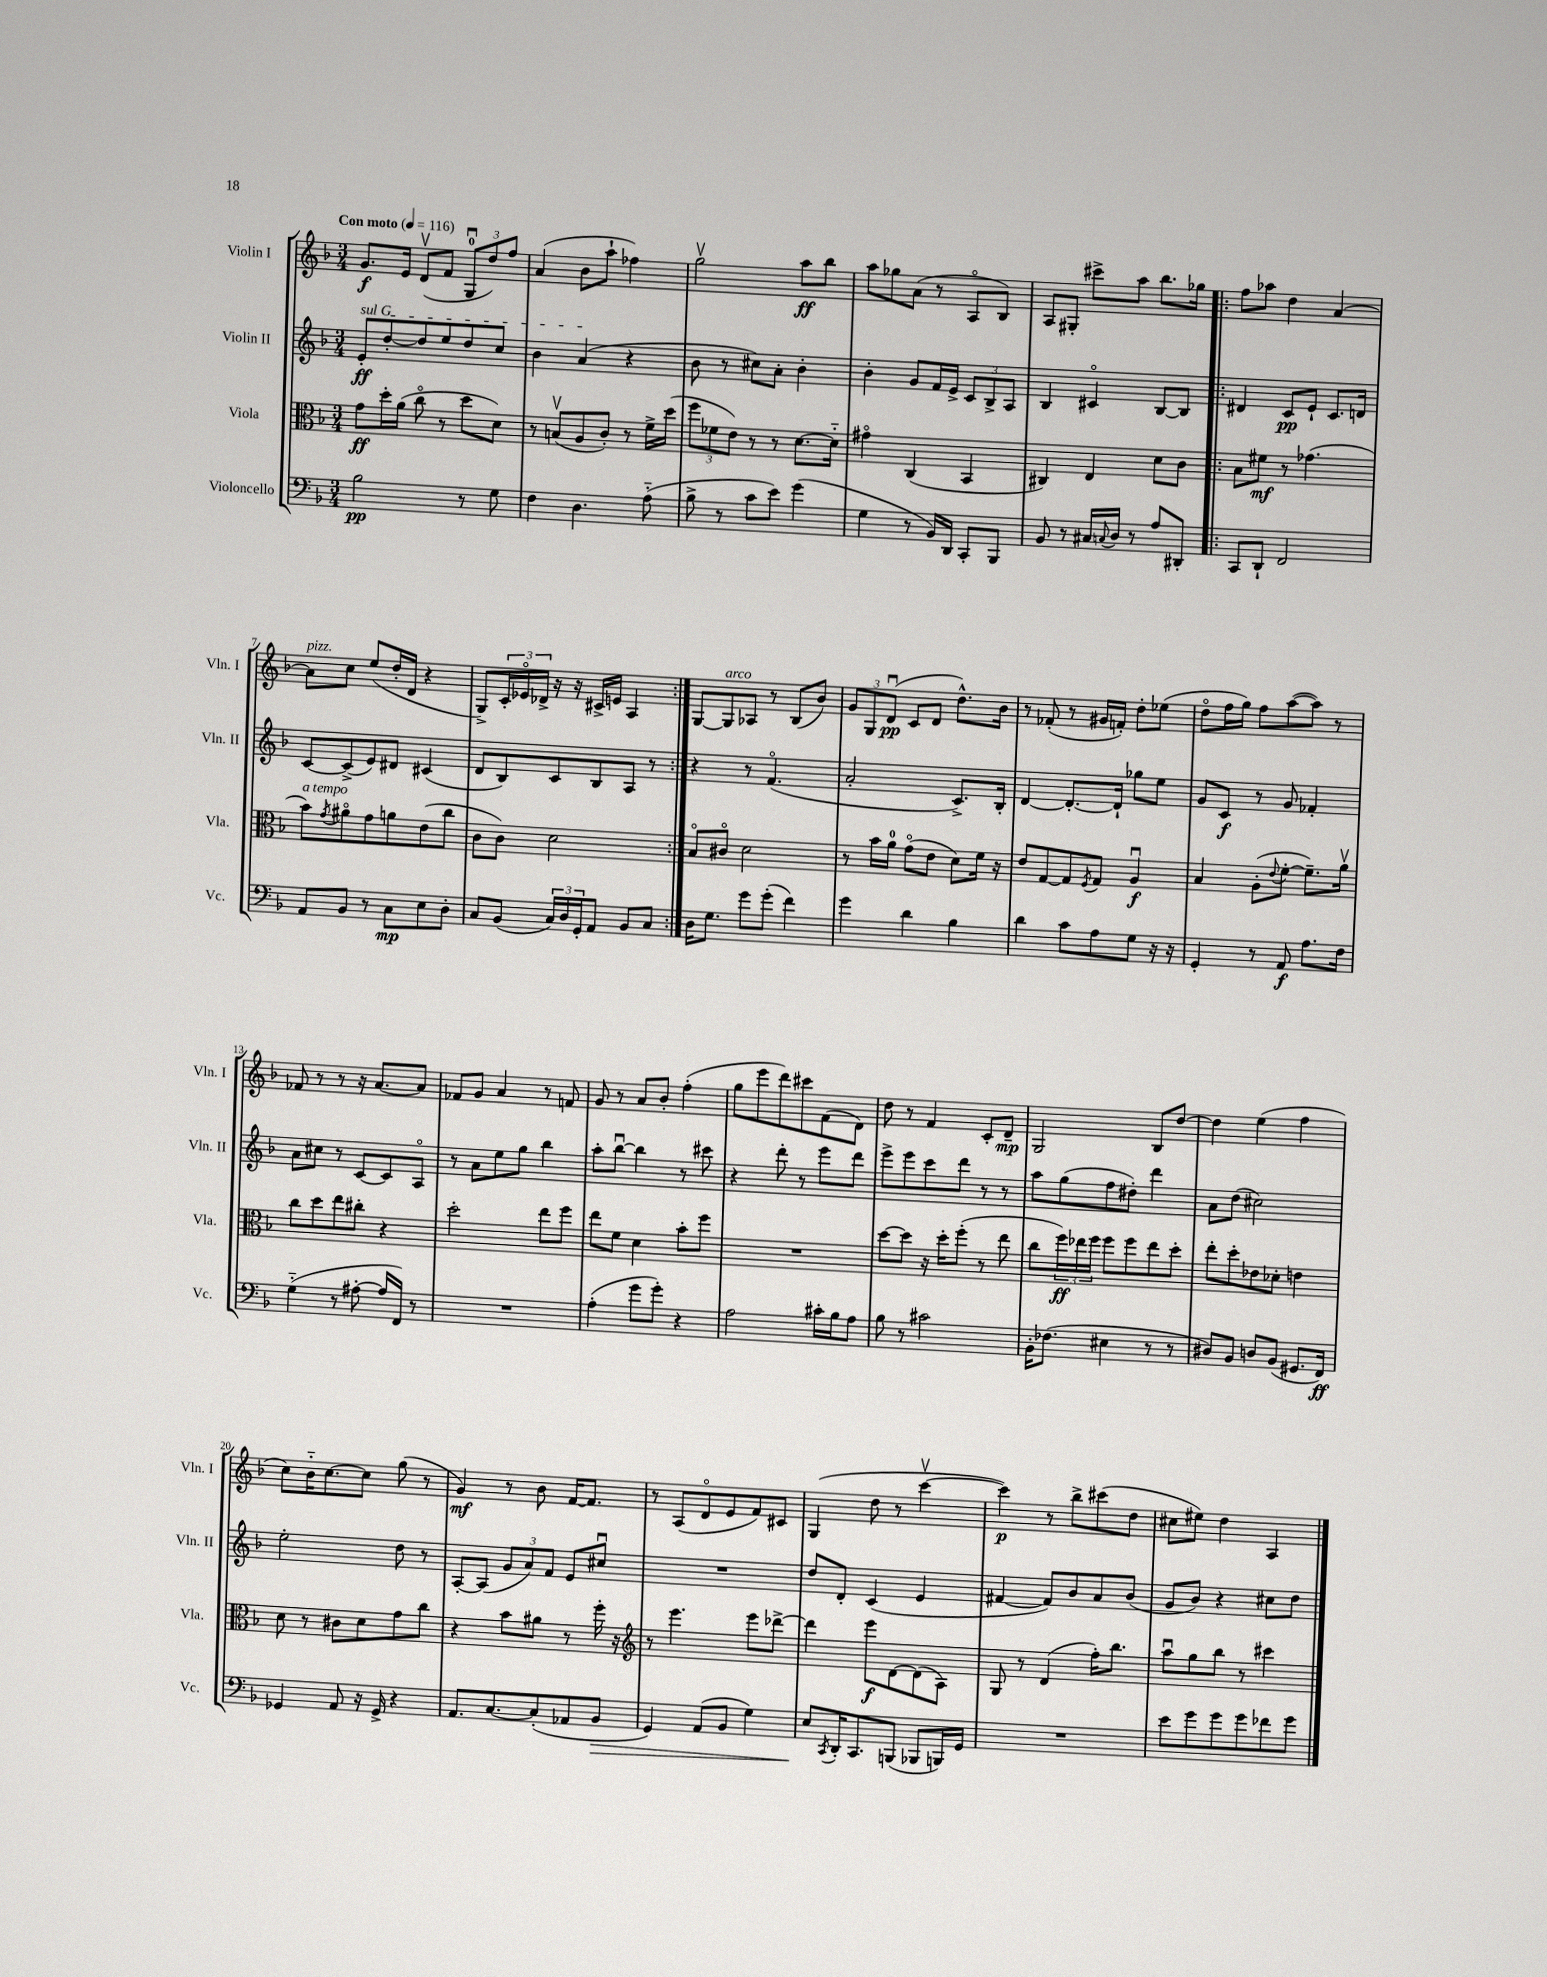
<<
\new StaffGroup <<
\new Staff = "s0" \with { instrumentName = "Violin I" shortInstrumentName = "Vln. I" } {
    \clef treble \key f \major \numericTimeSignature \time 3/4 \tempo "Con moto" 4 = 116
    g'8.\f e'16 d'8\upbow( f'8 \tuplet 3/2 { g8-0\downbow d''8) f''8 } |
    a'4( bes'8 a''8-! fes''4) |
    g''2\upbow a''8\ff bes''8 |
    a''8 ges''8 a'8( r8 a8\flageolet bes8) |
    a8 gis8-. cis'''8-> a''8 bes''8. ges''16 |
    \repeat volta 2 { f''8 aes''8 d''4 a'4~ |
    a'8^\markup { \italic "pizz." } c''8 e''8( d''16-. d'16 r4 |
    g8->) \tuplet 3/2 { c'16-. ees'16\flageolet des'16-> } r16 r16 cis'16-> e'16 a4 | }
    g8~ g8^\markup { \italic "arco" } aes8 r8 bes8( bes'8) |
    \tuplet 3/2 { g'8 g8 d'8\downbow\pp( } c'8 d'8 d''8.-^) bes'16 |
    r8 fes'8-.( r8 gis'16 f'16-.) d''8-. ees''8( |
    d''8\flageolet f''16 g''16) f''8 a''8~( a''8) r8 |
    fes'8 r8 r8 r16 a'8.~ a'8 |
    fes'8 g'8 a'4 r8 f'8 |
    g'8 r8 a'8 bes'8-. f''4-.( |
    g''8 e'''8 d'''8) cis'''8 f'8( d'8) |
    d''8 r8 f'4 c'8-. d'8--\mp |
    g2 bes8 d''8~ |
    d''4 e''4( f''4 |
    c''8) bes'16-_ c''8.~ c''8 g''8( r8 |
    g'4\mf) r8 bes'8 f'16~ f'8. |
    r8 a8( d'8\flageolet e'8 f'8) cis'8 |
    g4( d''8 r8 c'''4~\upbow |
    c'''4\p) r8 bes''8-> cis'''8( d''8 |
    cis''8 eis''8) d''4 a4 \bar "|." |
}
\new Staff = "s1" \with { instrumentName = "Violin II" shortInstrumentName = "Vln. II" } {
    \clef treble \key f \major \numericTimeSignature \time 3/4
    \once \override TextSpanner.bound-details.left.text = \markup { \italic "sul G" } e'8-.\ff\startTextSpan d''8~-. d''8 e''8 d''8 c''8 |
    bes'4 a'4\stopTextSpan( r4 |
    bes'8 r8 cis''8) a'8-. bes'4-. |
    bes'4-. g'8 f'16 e'16-> \tuplet 3/2 { c'8 bes8-> a8 } |
    bes4 cis'4\flageolet bes8~ bes8 |
    \repeat volta 2 { dis'4 c'8\pp e'8-! c'8. d'16 |
    c'8~ c'8->( e'8) dis'8 cis'4( |
    d'8 bes8) c'8 bes8 a8 r8 | }
    r4 r8 f'4.\flageolet( |
    a'2-. c'8.->) bes16-. |
    d'4~ d'8.~-. d'16-! ges''8 e''8 |
    g'8 c'8\f r8 g'8 fes'4-. |
    a'8 cis''8 r8 c'8~ c'8 a8\flageolet |
    r8 a'8 e''8 g''8 bes''4 |
    a''8-. bes''8~\downbow bes''4 r8 cis'''8 |
    r4 d'''8-. r8 e'''8 d'''8 |
    e'''8-> e'''8 c'''8 d'''8 r8 r8 |
    a''8 g''8( f''8 dis''8-.) d'''4 |
    a'8 d''8( cis''2) |
    e''2-. d''8 r8 |
    a8~-. a8( \tuplet 3/2 { g'8 a'8) f'8 } e'8 cis''8\downbow |
    R2. |
    d''8 d'8-. c'4( e'4 |
    fis'4~ fis'8) bes'8 a'8 bes'8( |
    g'8 bes'8) r4 cis''8 d''8 \bar "|." |
}
\new Staff = "s2" \with { instrumentName = "Viola" shortInstrumentName = "Vla." } {
    \clef alto \key f \major \numericTimeSignature \time 3/4
    g'8\ff d''16-. a'16( c''8\flageolet r8 d''8 d'8) |
    r8 b8\upbow( a8 c'8-.) r8 f'16-> d''16( |
    \tuplet 3/2 { f''8 fes'8 e'8) } r8 r8 d'8.~ d'16-_ |
    gis'4\flageolet c4( bes,4 |
    cis4) e4 d'8 c'8 |
    \repeat volta 2 { bes8 fis'8\mf r8 ges'4.( |
    bes'8^\markup { \italic "a tempo" }) \acciaccatura { g'8 } ais'8\flageolet g'8 a'8 e'8( c''8 |
    c'8 c'8) d'2 | }
    bes8\flageolet cis'8\flageolet d'2 |
    r8 bes'16 a'16-0 g'8\flageolet( e'8 d'8) f'16 r16 |
    e'8 g8~ g8 \acciaccatura { f8 } g8 a4\downbow\f |
    bes4 a8-.( \appoggiatura { e'8 } f'8~-. f'8.--) a'16\upbow |
    c''8 d''8 e''8 cis''8-. r4 |
    d''2-. e''8 f''8 |
    e''8 f'8 d'4 bes'8-. f''8 |
    R2. |
    d''8~ d''8 r16 d''16-. f''8-.( r8 e''8 |
    c''8 \tuplet 3/2 { f''16\ff) ees''16 f''16 } f''8 f''8 ees''8 d''8-. |
    e''8-. d''8-. ees'8 des'8-. e'4 |
    d'8 r8 cis'8 d'8 g'8 c''8 |
    r4 bes'8 ais'8 r8 f''16-. r16 |
    \clef treble r8 e'''4. e'''8 des'''8~-> |
    des'''4 e'''8\f d'8~ d'8( a8) |
    g8 r8 d'4( f''16-.) bes''8. |
    a''8\downbow g''8 bes''8 r8 cis'''4 \bar "|." |
}
\new Staff = "s3" \with { instrumentName = "Violoncello" shortInstrumentName = "Vc." } {
    \clef bass \key f \major \numericTimeSignature \time 3/4
    bes2\pp r8 g8 |
    f4 d4. a8-_( |
    bes8-> r8 c'8 e'8) g'4( |
    g4 r8 bes,16) d,16 c,8-. bes,,8 |
    bes,8 r8 cis16 \appoggiatura { c8 } d16 r8 a8 dis,8-. |
    \repeat volta 2 { c,8 d,8-! f,2 |
    a,8 bes,8 r8 c8\mp e8 d8-. |
    c8 bes,8( \tuplet 3/2 { c16) d16 g,16-. } a,8 bes,8 c8 | }
    d16 g8. g'8 g'8-.( f'4) |
    g'4 d'4 bes4 |
    d'4 c'8 a8 g8 r16 r16 |
    g,4-. r8 a,8\f a8. f16 |
    g4-_( r8 ais8~-. ais16 f,16) r8 |
    R2. |
    a4-.( g'8 g'8-.) r4 |
    a2 cis'16-. bes16 a8 |
    bes8 r8 cis'2 |
    bes,16-. fes8.( eis4 r8 r8 |
    dis8) bes,8 d8 bes,8( gis,8. f,16\ff) |
    ges,4 a,8 r16 ges,16-> r4 |
    a,8. c8.~ c8-.( aes,8 bes,8\> |
    g,4) a,8( bes,8 g4) |
    e8\! \acciaccatura { c,8 } d,16-. c,8. b,,8( bes,,8 b,,16) g,16 |
    R2. |
    e'8 g'8 g'8 g'8 fes'8 g'8 \bar "|." |
}
>>
>>
